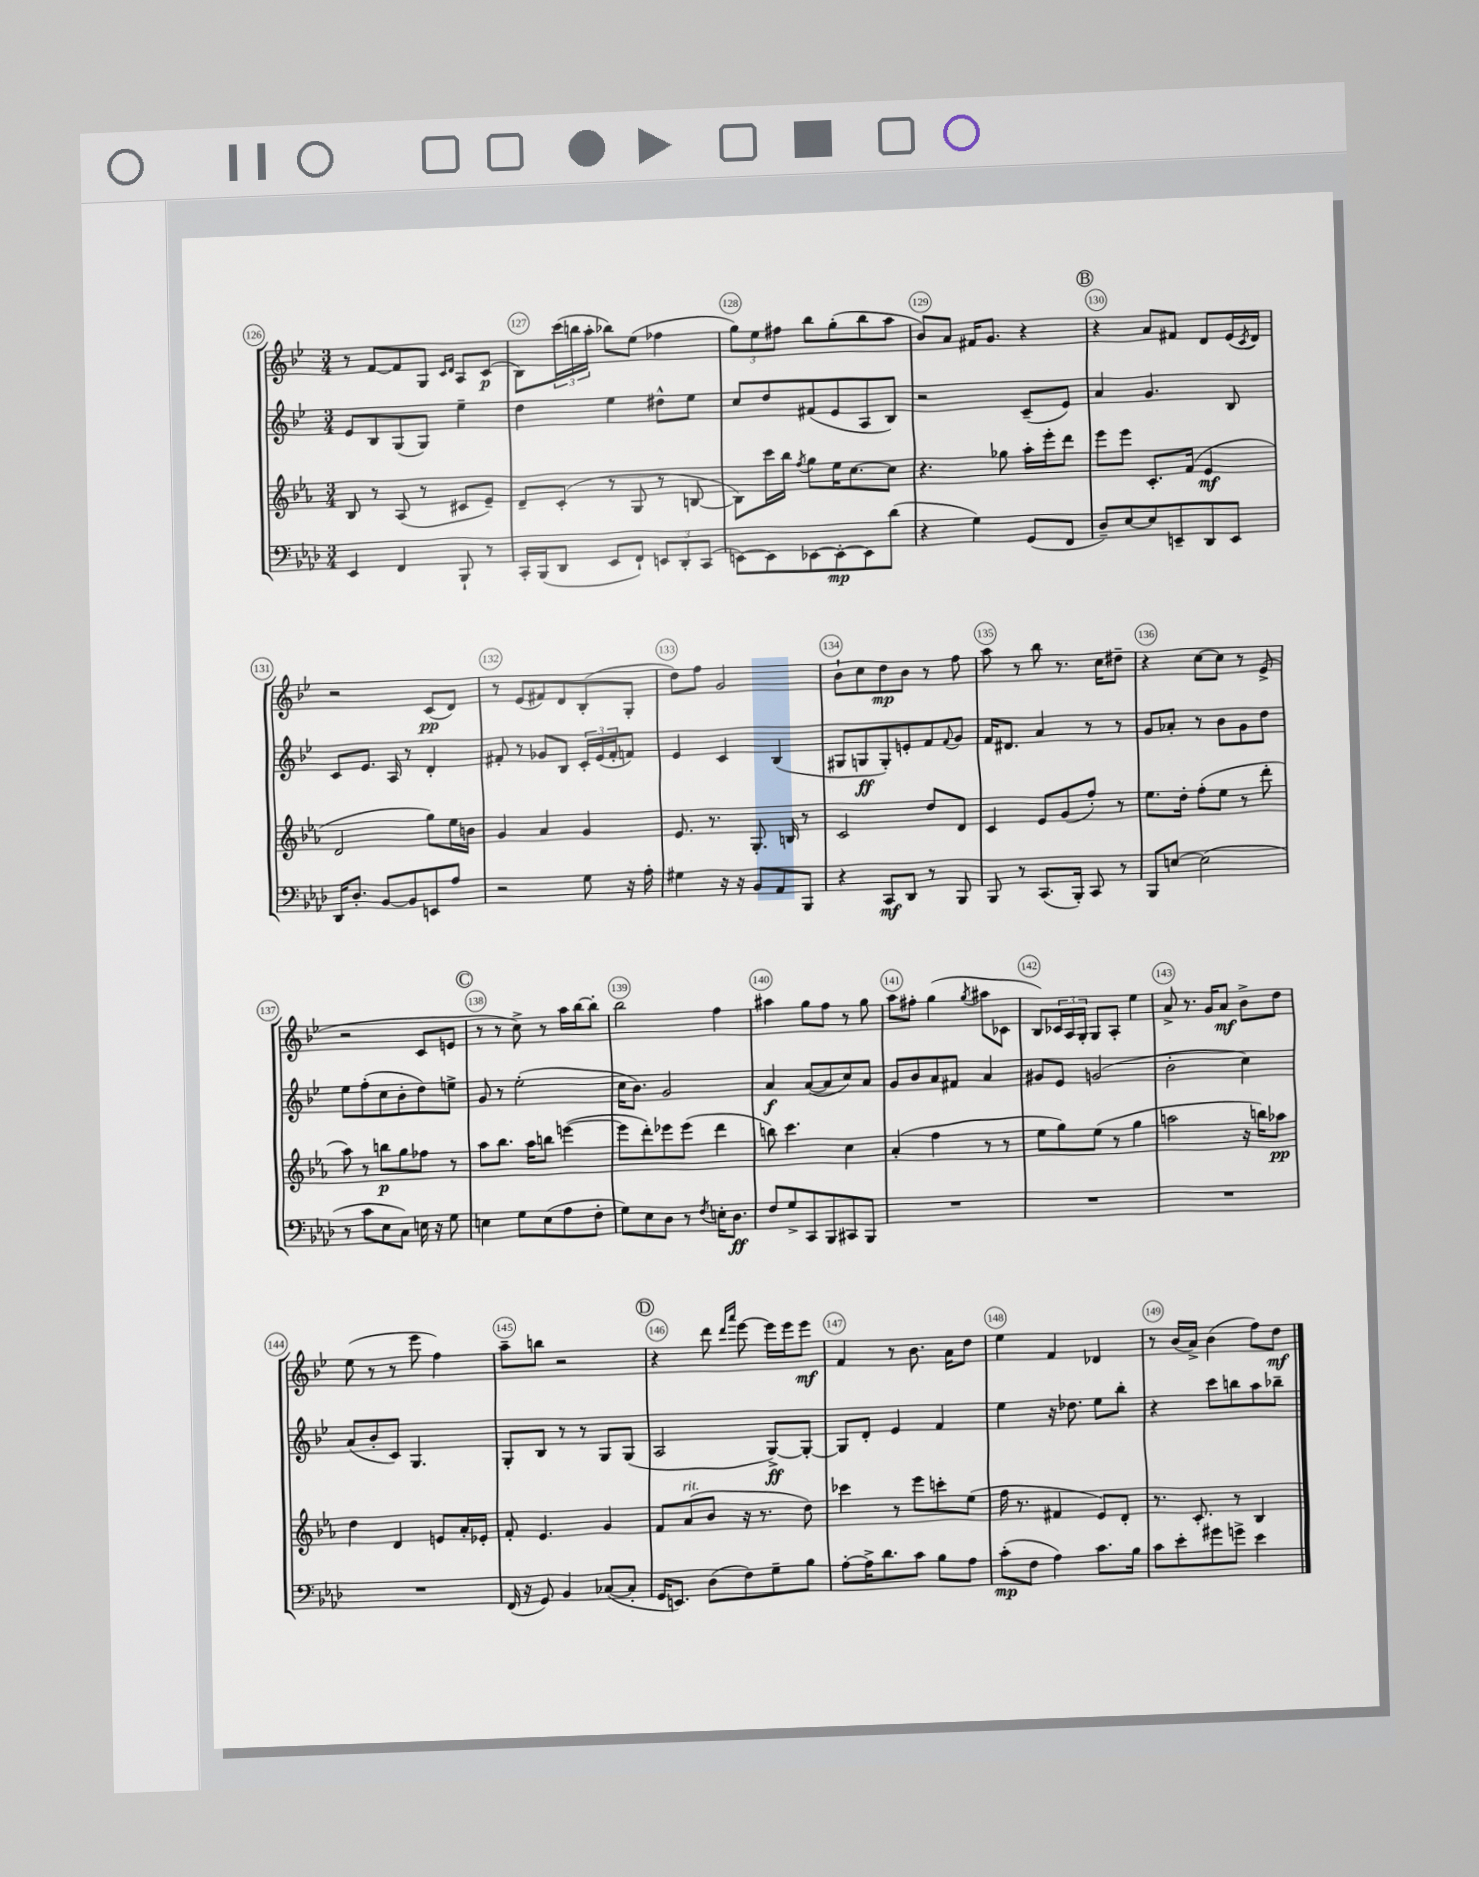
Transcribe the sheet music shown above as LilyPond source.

<<
\new StaffGroup <<
\new Staff = "s0" {
    \clef treble \key bes \major \numericTimeSignature \time 3/4
    r8 f'8~ f'8 g8 \grace { c'16 d'16 } a8 c'8\p( |
    bes8) \tuplet 3/2 { c'''16( b''16 a''16-. } bes''8) ees''8( fes''4 |
    \tuplet 3/2 { g''8) ees''8 fis''8 } bes''8 g''8-.( bes''8 a''8 |
    bes'8) a'8 fis'16 g'8. r4 |
    \mark \markup { \circle "B" } r4 a'8 fis'8 d'8 ees'16( \acciaccatura { c'8 } d'16) |
    r2 c'8\pp( d'8) |
    r8 ees'8( fis'8) d'8 bes8-.( g8-. |
    d''8) f''8 g'2 |
    bes'8-! c''8 d''8\mp bes'8 r8 f''8 |
    a''8 r8 bes''8 r8. c''16 dis''8-- |
    r4 c''8~ c''8 r8 ees'8->( |
    r2 c'8 e'8 |
    \mark \markup { \circle "C" } r8 r8 c''8->) r8 a''16 bes''16~ bes''8-. |
    bes''2 f''4 |
    ais''4 g''8 f''8 r8 g''8 |
    a''8 fis''8-. g''4( \acciaccatura { g''8 } ais''8 ces'8 |
    bes8) \tuplet 3/2 { ces'16 a16 g16-. } g8 a8-. ees''4 |
    a'8-> r8. g'16 a'8\mf bes'8-> d''8 |
    ees''8( r8 r8 ees'''8 f''4) |
    a''8-- b''8 r2 |
    \mark \markup { \circle "D" } r4 d'''8 \grace { d'''16 a'''16 } ees'''8~ ees'''16 ees'''16 ees'''8\mf |
    f'4 r8 bes'8. a'16 d''8 |
    ees''4 f'4 des'4 |
    r8 bes'16( a'16->) bes'4( f''8) d''8\mf \bar "|." |
}
\new Staff = "s1" {
    \clef treble \key bes \major \numericTimeSignature \time 3/4
    ees'8 bes8 g8( g8) ees''4-- |
    d''4 ees''4 dis''8-^ ees''8 |
    c''8 d''8 fis'8( ees'8 a8 bes8) |
    r2 c'8--( ees'8) |
    \mark \markup { \circle "B" } a'4 g'4. bes8 |
    c'8 ees'8. a16 r8 d'4-. |
    fis'8-. r8 ges'8 bes8 \tuplet 3/2 { c'16-. ees'16( fis'16-. } f'8) |
    ees'4 c'4 bes4( |
    gis8 g8\ff g8-.) e'8-. f'8 \appoggiatura { f'8 } g'8 |
    f'16 dis'8. a'4 r8 r8 |
    g'8 aes'8-. r8 bes'8 g'8 d''8 |
    ees''8 f''8-.( c''8 bes'8-. d''8) e''8-> |
    \mark \markup { \circle "C" } g'8 r8 ees''2-.( |
    c''16 bes'8.) g'2 |
    a'4\f a'8~( a'8 c''8) a'8 |
    g'8 bes'8 a'8 fis'8 a'4 |
    gis'8 ees'8 g'2( |
    bes'2-. c''4) |
    a'8( bes'8-. c'8) g4. |
    g8-. bes8 r8 r8 g8 g8( |
    \mark \markup { \circle "D" } a2 g8~->\ff) g8~-. |
    g8 d'8-. ees'4 f'4 |
    ees''4 r16 des''8. ees''8 bes''8-. |
    r4 c'''8 b''8 a''8 bes''8-- \bar "|." |
}
\new Staff = "s2" {
    \clef treble \key ees \major \numericTimeSignature \time 3/4
    bes8 r8 aes8( r8 cis'8 ees'8--) |
    d'8-- c'8-.( r8 g8 r8 b8~ |
    b8) c'''16 bes''16 \acciaccatura { f''8 } g''8 ees''16 c''8.~ c''8 |
    r4. ges''8 aes''16-. ees'''16-. d'''8 |
    \mark \markup { \circle "B" } ees'''8 ees'''8 c'8.-. f'16( ees'4\mf |
    d'2 g''8) ees''16 b'16 |
    g'4 aes'4 g'4 |
    ees'8. r8. g8.-. b16 r8 |
    c'2 d''8 d'8 |
    c'4 ees'8 g'8( f''8-.) r8 |
    ees''8. d''16-. f''8-.( ees''8 r8 d'''8-. |
    aes''8) r8 b''8\p g''8 fes''8 r8 |
    \mark \markup { \circle "C" } aes''8 bes''8. aes''16 b''8 e'''4~( |
    e'''8 d'''8-.) ees'''8 ees'''8( d'''4 |
    b''8) c'''4. c''4 |
    aes'4-.( f''4 r8 r8 |
    ees''8 g''8) ees''8( r8 g''4 |
    a''2 r16 b''16) aes''8\pp |
    d''4 d'4 e'8 aes'16-. ees'16-. |
    f'8-. ees'4. g'4 |
    \mark \markup { \circle "D" } f'8 aes'8^\markup { \italic "rit." }( bes'8 r16 r8. d''8) |
    ces'''4 r8 ees'''8 c'''8-. ees''8( |
    f''16 r8. fis'4 ees'8) d'8-. |
    r8. c'8.-. r8 bes4 \bar "|." |
}
\new Staff = "s3" {
    \clef bass \key aes \major \numericTimeSignature \time 3/4
    ees,4 f,4 bes,,8-! r8 |
    c,16-. bes,,16( des,8 ees,8 f,8-!) \tuplet 3/2 { e,8 des,8-. c,8( } |
    e,8~) e,8 ees,8~ ees,8~-.\mp ees,8 des'8( |
    r4 g4) g,8( f,8 |
    \mark \markup { \circle "B" } des8--) ees8~ ees8 e,8-- des,8 e,8 |
    des,16 des8.-. bes,8~ bes,8 e,8 aes8 |
    r2 g8 r16 aes16-. |
    gis4 r16 r16 bes,8 aes,8 bes,,8 |
    r4 c,8\mf des,8 r8 bes,,8 |
    bes,,8 r8 c,8.( bes,,16-.) c,8 r8 |
    bes,,8 e8~ e2( |
    r8 c'8 ees8 c8) e16 r16 g8 |
    \mark \markup { \circle "C" } e4 g8 e8( aes8 f8-. |
    g8) ees8 des8 r8 \acciaccatura { f8 } e16-. des8.\ff |
    f8 g8-> c,8 bes,,8 cis,8 bes,,8 |
    R2. |
    R2. |
    R2. |
    R2. |
    f,16( r16 g,8) bes,4 ces8~( ces8-. |
    \mark \markup { \circle "D" } g,16 e,8.) des8( f8) g8-- bes8 |
    aes8~-. aes16-> des'8. c'8 bes8 aes8 |
    c'8-.\mp( f8 aes4) c'8. bes16 |
    c'8 ees'8-. gis'8 g'8-> ees'4 \bar "|." |
}
>>
>>
\layout { \context { \Score currentBarNumber = #126 \override BarNumber.break-visibility = ##(#f #t #t) barNumberVisibility = #all-bar-numbers-visible \override BarNumber.stencil = #(make-stencil-circler 0.1 0.3 ly:text-interface::print) } }
